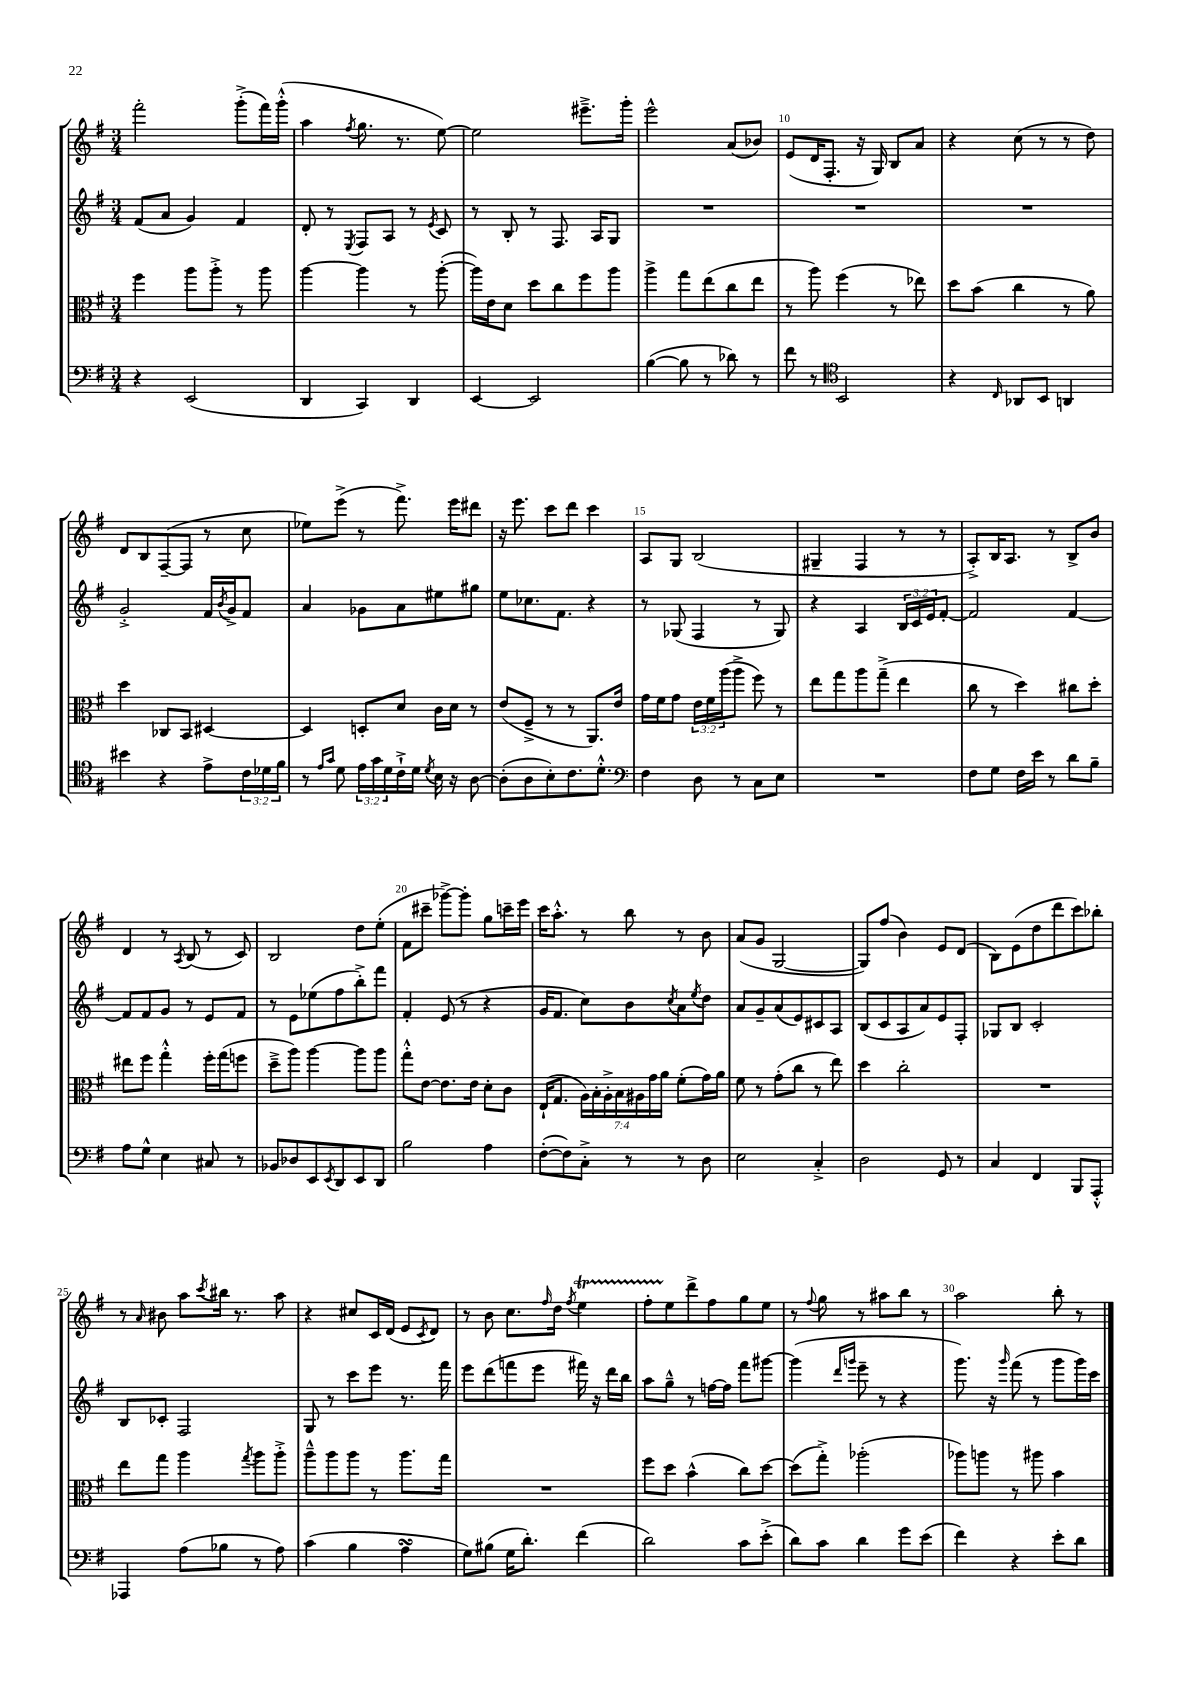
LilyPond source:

<<
\new StaffGroup <<
\new Staff = "s0" {
    \clef treble \key g \major \numericTimeSignature \time 3/4
    fis'''2-. g'''8-.->( fis'''16) g'''16-.-^( |
    a''4 \acciaccatura { fis''8 } g''8. r8. e''8~) |
    e''2 eis'''8.---> g'''16-. |
    e'''2-^ a'8( bes'8) |
    e'8( d'16 fis8.-. r16 g16) b8 a'8 |
    r4 c''8( r8 r8 d''8) |
    d'8 b8 fis8~--( fis8 r8 c''8 |
    ees''8) e'''8->( r8 fis'''8.->) e'''16 dis'''8 |
    r16 e'''8. c'''8 d'''8 c'''4 |
    a8 g8 b2( |
    gis4-- fis4 r8 r8 |
    a8-.->) b16 a8. r8 b8-> b'8 |
    d'4 r8 \acciaccatura { a8 } b8( r8 c'8) |
    b2 d''8 e''8-.( |
    fis'8 cis'''8-- ges'''8~->) ges'''8-. g''8 c'''16-- e'''16 |
    c'''16 a''8.-.-^ r8 b''8 r8 b'8 |
    a'8( g'8 g2~ |
    g8) fis''8( b'4) e'8 d'8( |
    b8) e'8( d''8 d'''8 c'''8) bes''8-. |
    r8 \grace { a'16 } bis'8 a''8 \acciaccatura { c'''8 } bis''16 r8. a''8 |
    r4 cis''8 c'16 d'16( e'8 \acciaccatura { c'8 } d'8) |
    r8 b'8 c''8. \grace { fis''16 } d''16 \acciaccatura { fis''8 } e''4\startTrillSpan |
    fis''8-. e''8\stopTrillSpan d'''8-> fis''8 g''8 e''8 |
    r8 \appoggiatura { fis''8 } g''8 r8 ais''8 b''8 r8 |
    a''2 b''8-. r8 \bar "|." |
}
\new Staff = "s1" {
    \clef treble \key g \major \numericTimeSignature \time 3/4 \override Staff.TupletNumber.text = #tuplet-number::calc-fraction-text
    fis'8( a'8 g'4) fis'4 |
    d'8-. r8 \acciaccatura { e8 } fis8 a8 r8 \acciaccatura { e'8 } c'8 |
    r8 b8-. r8 fis8. a16 g8 |
    R2. |
    R2. |
    R2. |
    g'2-.-> fis'16 \acciaccatura { b'8 } g'16-> fis'8 |
    a'4 ges'8 a'8 eis''8 gis''8 |
    e''8 ces''8. fis'8. r4 |
    r8 ges8( fis4 r8 ges8) |
    r4 a4 \tuplet 3/2 { b16 c'16 e'16 } fis'8~-. |
    fis'2 fis'4~ |
    fis'8 fis'8 g'8 r8 e'8 fis'8 |
    r8 e'8 ees''8( fis''8 b''8-.->) fis'''8 |
    fis'4-. e'8( r8 r4 |
    g'16 fis'8. c''8) b'8 \acciaccatura { c''8 } a'8 \acciaccatura { e''8 } d''8 |
    a'8 g'8-- a'8( e'8) cis'8 a8 |
    b8( c'8 a8 a'8) e'8 fis8-. |
    ges8 b8 c'2-. |
    b8 ces'8-. fis2 |
    g8 r8 c'''8 e'''8 r8. fis'''16 |
    e'''8 d'''8( f'''8 e'''8 fis'''16) r16 d'''16 b''16 |
    a''8 g''8---^ r8 f''16~ f''16 fis'''8 gis'''8~ |
    gis'''4( \grace { d'''16 g'''16 } e'''8-- r8 r4 |
    g'''8.) r16 \grace { g'''16 } fis'''8( r8 g'''8 g'''16) c'''16 \bar "|." |
}
\new Staff = "s2" {
    \clef alto \key g \major \numericTimeSignature \time 3/4 \override Staff.TupletNumber.text = #tuplet-number::calc-fraction-text
    fis''4 a''8 a''8-.-> r8 a''8 |
    a''4~ a''4 r8 a''8~-.( |
    a''16) e'16 d'8 d''8 c''8 fis''8 a''8 |
    a''4-> g''8 e''8( c''8 e''8 |
    r8 a''8) fis''4( r8 ees''8) |
    d''8 b'8( c''4 r8 a'8) |
    d''4 ces8 b,8 dis4~ |
    dis4 d8-. d'8 c'16 d'16 r8 |
    e'8( fis8---> r8 r8 a,8.) e'16 |
    g'16 fis'16 g'8 \tuplet 3/2 { e'16 fis'16 a''16( } a''8-> fis''8) r8 |
    e''8 g''8 a''8 g''8--->( e''4 |
    c''8 r8 d''4) cis''8 d''8-. |
    eis''8 fis''8 g''4-.-^ fis''16-. g''16( f''8 |
    d''8---> a''8) a''4~ a''8 a''8 |
    g''8-.-^ e'8~ e'8. e'16 d'8-. c'8 |
    e16-!( g8. \tuplet 7/4 { a16) b16-. a16-.-> b16 ais16 g'16 a'16 } fis'8-.( g'16) a'16 |
    fis'8 r8 g'8-.( c''8 r8 e''8) |
    d''4 c''2-. |
    R2. |
    e''8 g''8 a''4 \acciaccatura { g''8 } a''8 a''8-.-> |
    a''8---^ a''8 a''8 r8 a''8. g''16 |
    R2. |
    fis''8 d''8 b'4-^( c''8) d''8~ |
    d''8( g''8-.->) aes''2-.( |
    aes''8) a''8 r8 ais''8 b'4 \bar "|." |
}
\new Staff = "s3" {
    \clef bass \key g \major \numericTimeSignature \time 3/4 \override Staff.TupletNumber.text = #tuplet-number::calc-fraction-text
    r4 e,2( |
    d,4 c,4) d,4 |
    e,4~ e,2 |
    b4~( b8 r8 des'8) r8 |
    fis'8 r8 \clef tenor b,2 |
    r4 \grace { c16 } aes,8 b,8 a,4 |
    bis'4 r4 e'8-> \tuplet 3/2 { c'16 des'16 fis'16 } |
    r8 \grace { e'16 g'16 } d'8 \tuplet 3/2 { e'16 g'16 d'16 } c'16-!-> d'16 \acciaccatura { d'8 } b16 r16 a8~ |
    a8-.( a8 b8-.) c'8. d'8.-.-^ |
    \clef bass fis4 d8 r8 c8 e8 |
    R2. |
    fis8 g8 fis16 e'16 r8 d'8 b8-- |
    a8 g8-^ e4 cis8 r8 |
    bes,8 des8 e,8 \acciaccatura { e,8 } d,8 e,8 d,8 |
    b2 a4 |
    fis8~-.( fis8) c8-.-> r8 r8 d8 |
    e2 c4-.-> |
    d2 g,8 r8 |
    c4 fis,4 b,,8 a,,8-.-^ |
    aes,,4 a8( bes8 r8 a8) |
    c'4( b4 a4\turn |
    g8) bis8( g16 d'8.-.) fis'4( |
    d'2) c'8 e'8-.->( |
    d'8) c'8 d'4 g'8 e'8( |
    fis'4) r4 e'8-. d'8 \bar "|." |
}
>>
>>
\layout { \context { \Score currentBarNumber = #6 \override BarNumber.break-visibility = ##(#f #t #t) barNumberVisibility = #(every-nth-bar-number-visible 5) } }
